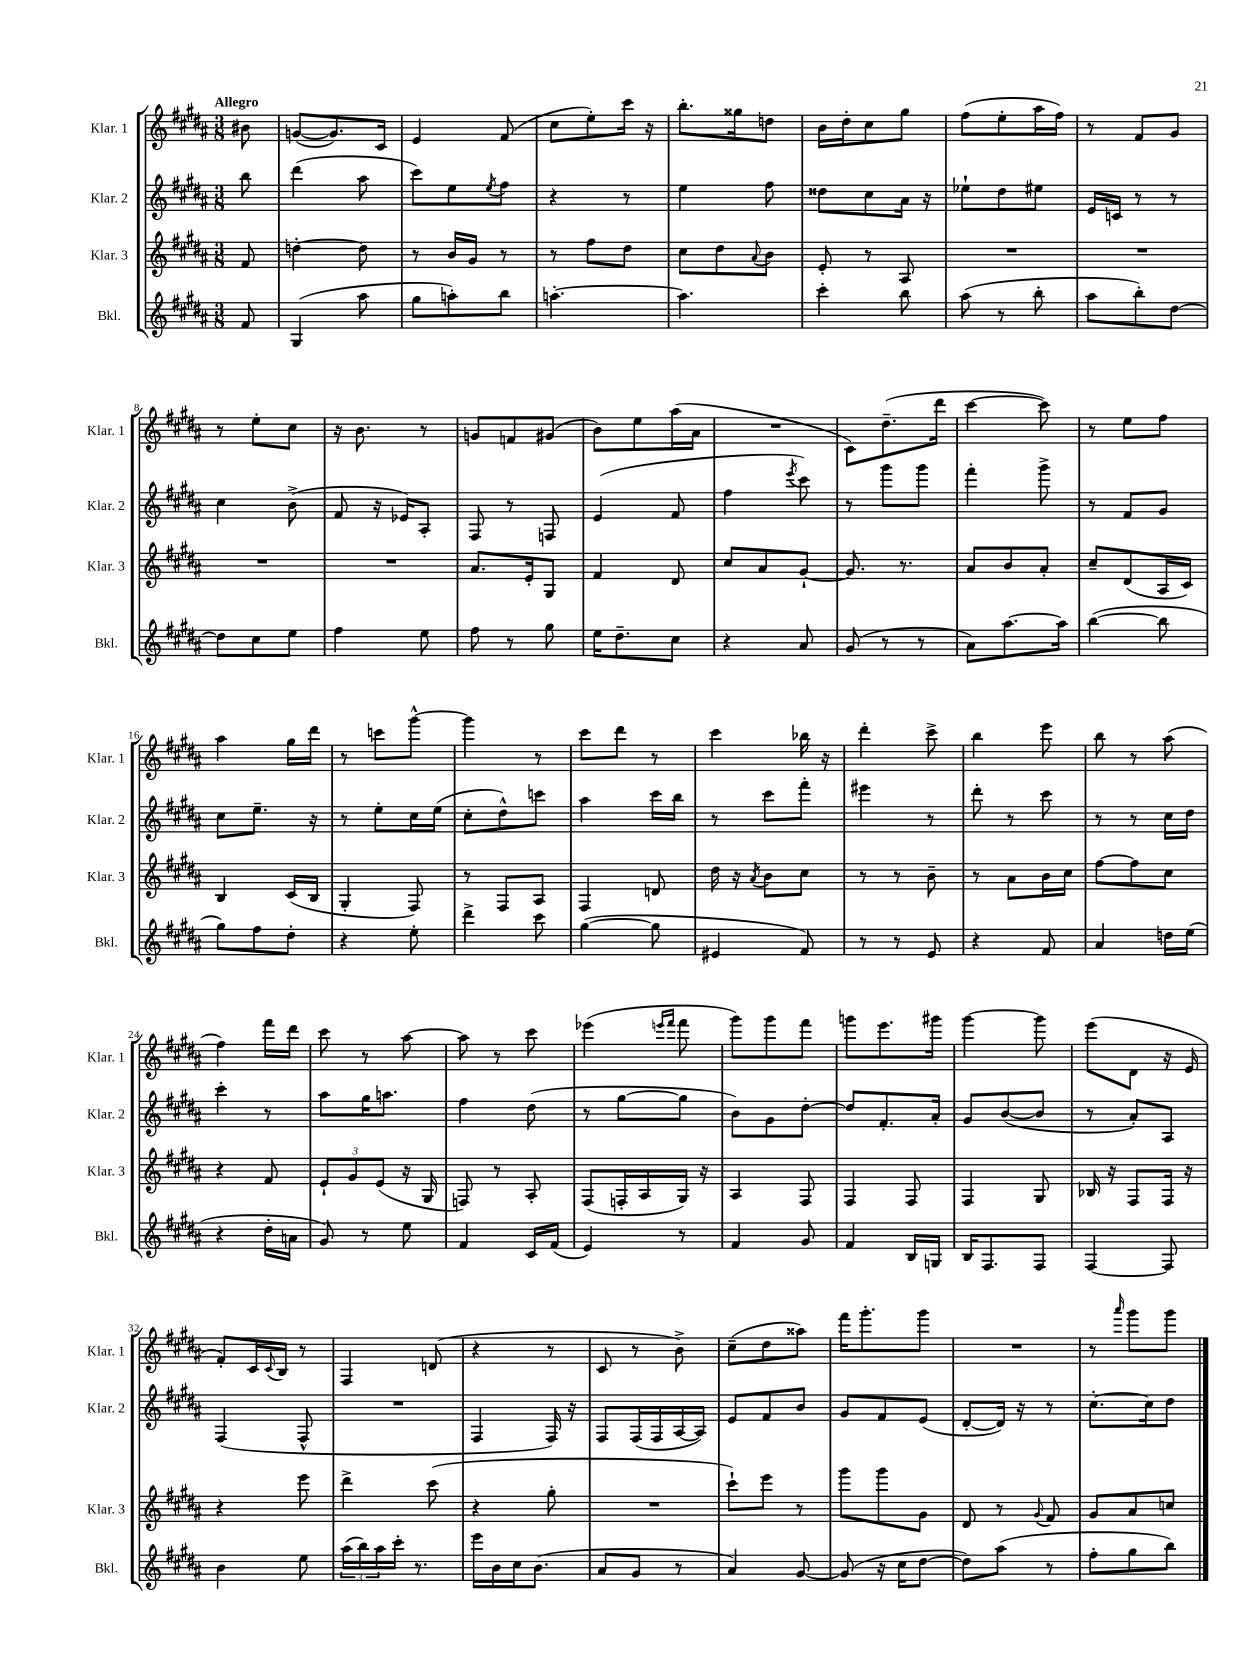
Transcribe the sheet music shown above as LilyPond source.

<<
\new StaffGroup <<
\new Staff = "s0" \with { instrumentName = "Klar. 1" shortInstrumentName = "Klar. 1" } {
    \clef treble \key b \major \numericTimeSignature \time 3/8 \partial 8 \tempo "Allegro"
    bis'8 |
    g'8~( g'8.) cis'16 |
    e'4 fis'8( |
    cis''8 e''8-.) cis'''16 r16 |
    b''8.-. gisis''16 d''8 |
    b'16 dis''16-. cis''8 gis''8 |
    fis''8( e''8-. ais''16 fis''16) |
    r8 fis'8 gis'8 |
    r8 e''8-. cis''8 |
    r16 b'8. r8 |
    g'8 f'8 gis'8( |
    b'8) e''8 ais''16( ais'16 |
    R4. |
    cis'8) dis''8.--( dis'''16 |
    cis'''4~ cis'''8) |
    r8 e''8 fis''8 |
    ais''4 gis''16 dis'''16 |
    r8 c'''8 gis'''8~-^ |
    gis'''4 r8 |
    cis'''8 dis'''8 r8 |
    cis'''4 bes''16 r16 |
    dis'''4-. cis'''8-> |
    b''4 e'''8 |
    b''8 r8 ais''8( |
    fis''4) fis'''16 dis'''16 |
    cis'''8 r8 ais''8~ |
    ais''8 r8 cis'''8 |
    ees'''4( \grace { e'''16 fis'''16 } fis'''8 |
    gis'''8) gis'''8 fis'''8 |
    g'''8 e'''8. gis'''16 |
    gis'''4~ gis'''8 |
    e'''8( dis'8 r16 e'16 |
    fis'8-.) cis'16 \appoggiatura { cis'8 } b16 r8 |
    fis4 d'8( |
    r4 r8 |
    cis'8 r8 b'8->) |
    cis''8--( dis''8 aisis''8) |
    fis'''16 gis'''8.-. gis'''8 |
    R4. |
    r8 \grace { ais'''16 } gis'''8 gis'''8 \bar "|." |
}
\new Staff = "s1" \with { instrumentName = "Klar. 2" shortInstrumentName = "Klar. 2" } {
    \clef treble \key b \major \numericTimeSignature \time 3/8 \partial 8
    b''8 |
    dis'''4( ais''8 |
    cis'''8) e''8 \acciaccatura { e''8 } fis''8 |
    r4 r8 |
    e''4 fis''8 |
    disis''8 cis''8 ais'16 r16 |
    ees''8-! dis''8 eis''8 |
    e'16 c'16 r8 r8 |
    cis''4 b'8->( |
    fis'8 r16 ees'16) ais8-. |
    fis8 r8 f8 |
    e'4( fis'8 |
    fis''4 \acciaccatura { e'''8 } cis'''8) |
    r8 gis'''8 gis'''8 |
    fis'''4-. gis'''8-> |
    r8 fis'8 gis'8 |
    cis''8 e''8.-- r16 |
    r8 e''8-. cis''16 e''16( |
    cis''8-. dis''8-^) c'''8 |
    ais''4 cis'''16 b''16 |
    r8 cis'''8 fis'''8-. |
    eis'''4 r8 |
    dis'''8-. r8 cis'''8 |
    r8 r8 cis''16 dis''16 |
    cis'''4-. r8 |
    ais''8 gis''16 a''8. |
    fis''4 dis''8( |
    r8 gis''8~ gis''8 |
    b'8) gis'8 dis''8~-. |
    dis''8 fis'8.-. ais'16-. |
    gis'8 b'8~( b'8 |
    r8 ais'8-.) ais8 |
    fis4( fis8-^ |
    R4. |
    fis4 fis16) r16 |
    fis8 fis16( fis16 ais16~ ais16) |
    e'8 fis'8 b'8 |
    gis'8 fis'8 e'8( |
    dis'8~-. dis'16) r16 r8 |
    cis''8.~-. cis''16 dis''8 \bar "|." |
}
\new Staff = "s2" \with { instrumentName = "Klar. 3" shortInstrumentName = "Klar. 3" } {
    \clef treble \key b \major \numericTimeSignature \time 3/8 \partial 8
    fis'8 |
    d''4~-. d''8 |
    r8 b'16 gis'16 r8 |
    r8 fis''8 dis''8 |
    cis''8 dis''8 \appoggiatura { ais'8 } b'8 |
    e'8-. r8 ais8 |
    R4. |
    R4. |
    R4. |
    R4. |
    ais'8. e'16-. gis8 |
    fis'4 dis'8 |
    cis''8 ais'8 gis'8~-! |
    gis'8. r8. |
    ais'8 b'8 ais'8-. |
    cis''8-- dis'8( ais16 cis'16) |
    b4 cis'16( b16 |
    gis4-. fis8) |
    r8 fis8 ais8 |
    fis4 d'8 |
    dis''16 r16 \acciaccatura { ais'8 } b'8 cis''8 |
    r8 r8 b'8-- |
    r8 ais'8 b'16 cis''16 |
    fis''8~ fis''8 cis''8 |
    r4 fis'8 |
    \tuplet 3/2 { e'8-! gis'8 e'8( } r16 gis16 |
    f8) r8 ais8-. |
    fis8( f16-. ais16 gis16) r16 |
    ais4 fis8 |
    fis4 fis8 |
    fis4 gis8 |
    bes16 r16 fis8 fis16 r16 |
    r4 e'''8 |
    dis'''4-> cis'''8( |
    r4 gis''8-. |
    R4. |
    cis'''8-!) e'''8 r8 |
    gis'''8 gis'''8 gis'8 |
    dis'8 r8 \appoggiatura { gis'8 } fis'8 |
    gis'8 ais'8 c''8 \bar "|." |
}
\new Staff = "s3" \with { instrumentName = "Bkl." shortInstrumentName = "Bkl." } {
    \clef treble \key b \major \numericTimeSignature \time 3/8 \partial 8
    fis'8 |
    gis4( ais''8 |
    gis''8 a''8-.) b''8 |
    a''4.~-. |
    a''4. |
    cis'''4-. b''8 |
    ais''8( r8 b''8-. |
    ais''8 b''8-.) dis''8~ |
    dis''8 cis''8 e''8 |
    fis''4 e''8 |
    fis''8 r8 gis''8 |
    e''16 dis''8.-- cis''8 |
    r4 ais'8 |
    gis'8( r8 r8 |
    ais'8) ais''8.~ ais''16 |
    b''4~( b''8 |
    gis''8) fis''8 dis''8-. |
    r4 e''8-. |
    dis'''4-> cis'''8 |
    gis''4~( gis''8 |
    eis'4 fis'8) |
    r8 r8 e'8 |
    r4 fis'8 |
    ais'4 d''16 e''16( |
    r4 dis''16-. a'16 |
    gis'8) r8 e''8 |
    fis'4 cis'16 fis'16( |
    e'4) r8 |
    fis'4 gis'8 |
    fis'4 b16 g16 |
    b16 fis8. fis8 |
    fis4~ fis8 |
    b'4 e''8 |
    \tuplet 3/2 { ais''16( b''16) ais''16 } cis'''16-. r8. |
    e'''16 b'16 cis''16 b'8.( |
    ais'8 gis'8 r8 |
    ais'4) gis'8~ |
    gis'8( r16 cis''16 dis''8~ |
    dis''8) ais''8( r8 |
    fis''8-. gis''8 b''8) \bar "|." |
}
>>
>>
